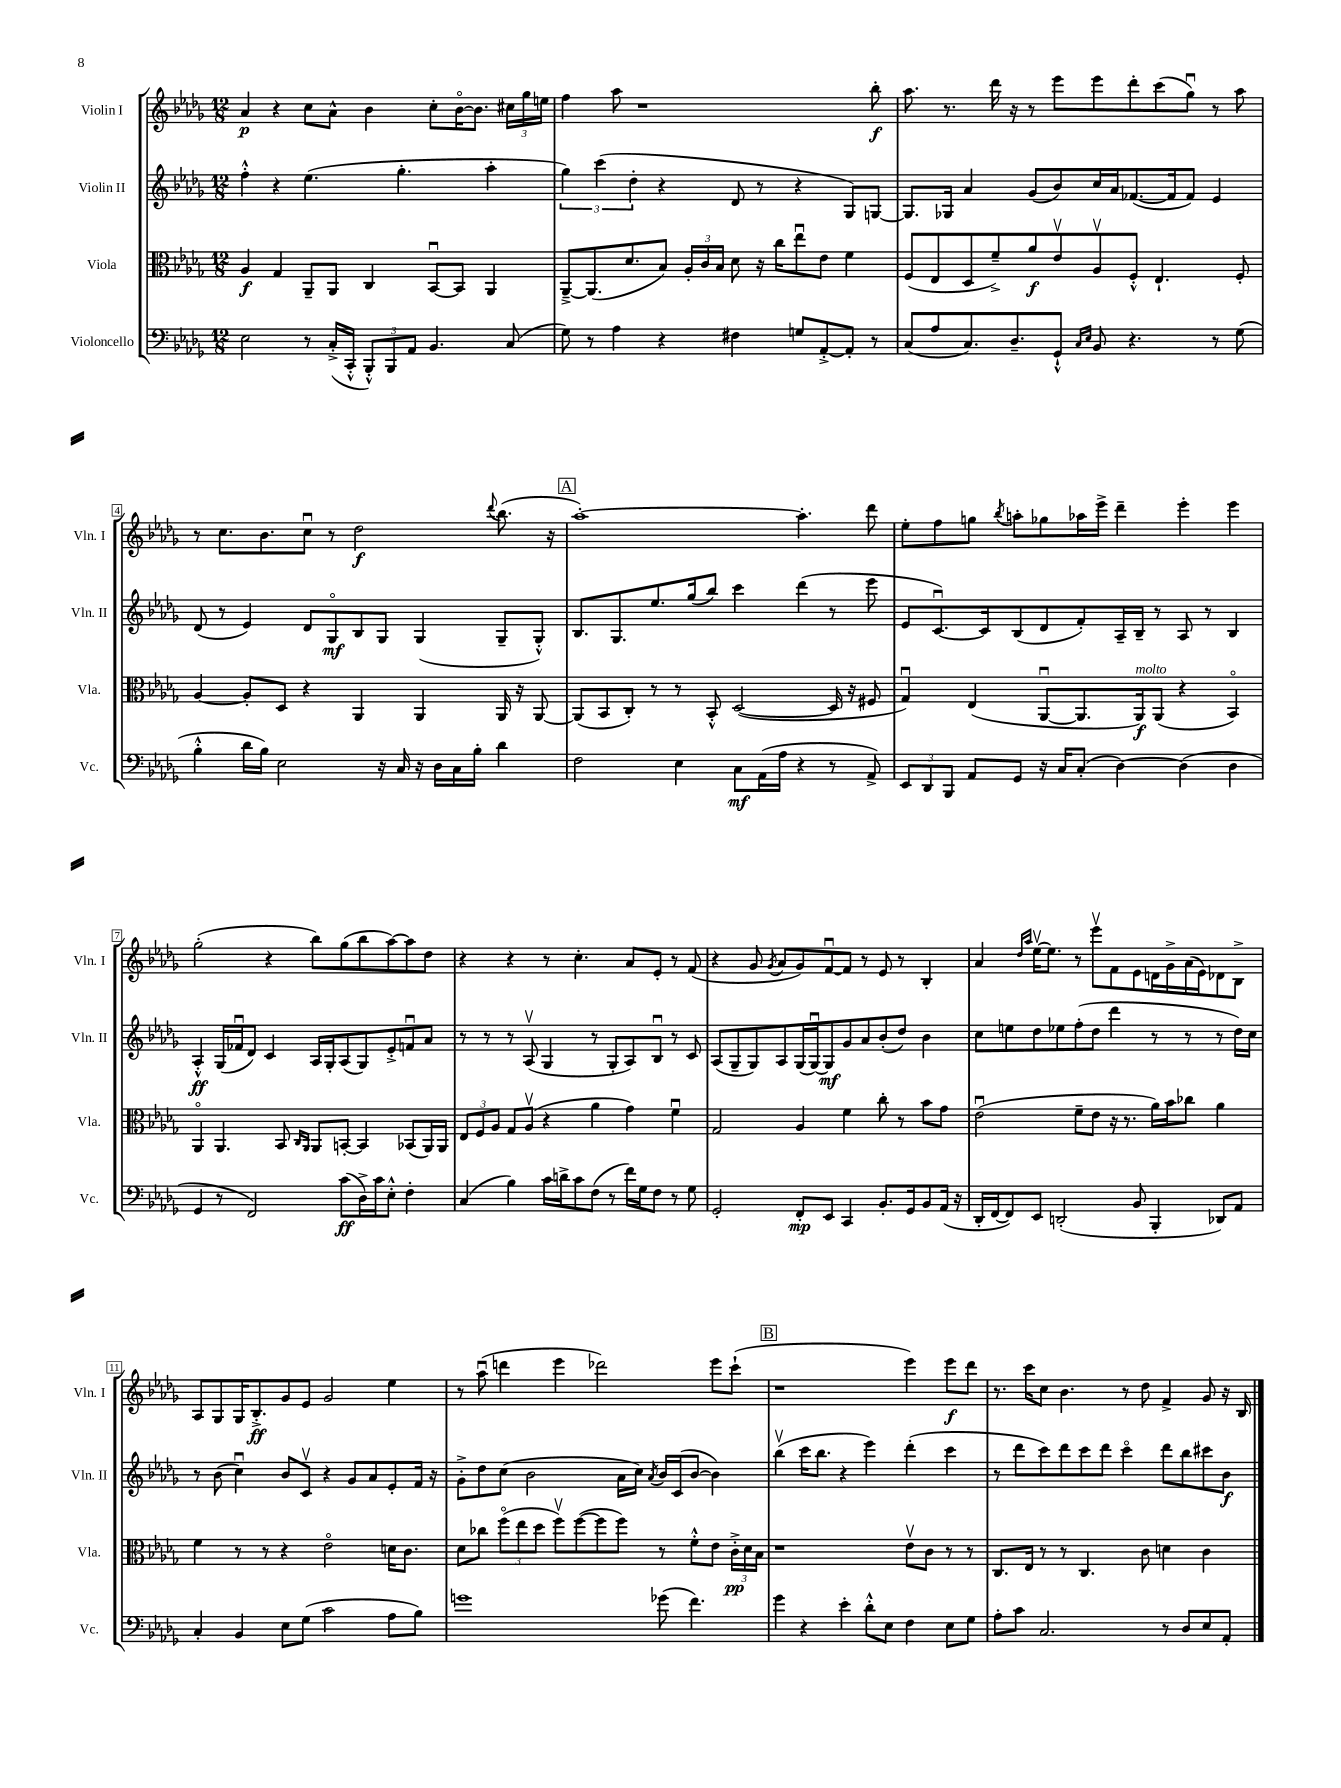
<<
\new StaffGroup <<
\new Staff = "s0" \with { instrumentName = "Violin I" shortInstrumentName = "Vln. I" } {
    \clef treble \key des \major \numericTimeSignature \time 12/8
    \autoBeamOff aes'4\p r4 c''8[ aes'8]-^ bes'4 c''8[-. bes'16~\flageolet bes'8.] \tuplet 3/2 { cis''16[ ges''16 e''16] } |
    f''4 aes''8 r1 bes''8-.\f |
    aes''8. r8. des'''16 r16 r8 ees'''8[ ees'''8 des'''8-. c'''8( ges''8]\downbow) r8 aes''8 |
    r8 c''8.[ bes'8. c''8]\downbow r8 des''2\f \appoggiatura { des'''8 } bes''8.( r16 |
    \mark \markup { \box "A" } aes''1~-.) aes''4.-. des'''8 |
    ees''8[-. f''8 g''8] \acciaccatura { bes''8 } a''8[-. ges''8 aes''16 ees'''16]-> des'''4-- ees'''4-. ees'''4 |
    ges''2-.( r4 bes''8[) ges''8( bes''8 aes''8~) aes''8 des''8] |
    r4 r4 r8 c''4.-. aes'8[ ees'8]-. r8 f'8( |
    r4 ges'8 \acciaccatura { ges'8 } aes'8[ ges'8) f'8~\downbow f'8] r8 ees'8 r8 bes4-. |
    aes'4 \grace { des''16[ aes''16] } ees''16[~\upbow ees''8.] r8 ees'''8[\upbow f'8 ees'8 d'16 ges'16-> aes'16( ees'16) des'8 bes8]-> |
    aes8[ ges8 ges16 bes8.-.->\ff ges'8 ees'8] ges'2 ees''4 |
    r8 aes''8\downbow( d'''4 ees'''4 des'''2) ees'''8[ c'''8]-!( |
    \mark \markup { \box "B" } r1 ees'''4) ees'''8[\f des'''8] |
    r8. c'''16[ c''8] bes'4. r8 des''8 f'4-> ges'8 r16 bes16 \bar "|." |
}
\new Staff = "s1" \with { instrumentName = "Violin II" shortInstrumentName = "Vln. II" } {
    \clef treble \key des \major \numericTimeSignature \time 12/8
    \autoBeamOff f''4-.-^ r4 ees''4.( ges''4.-. aes''4-. |
    \tuplet 3/2 { ges''4) c'''4( des''4-. } r4 des'8 r8 r4 ges8[) g8]~ |
    g8.[ ges16] aes'4 ges'8[( bes'8) c''16 aes'16 fes'8.~( fes'16 fes'8]) ees'4 |
    des'8( r8 ees'4) des'8[ ges8\flageolet\mf bes8 ges8] ges4( ges8[-- ges8]-.-^) |
    \mark \markup { \box "A" } bes8.[ ges8. ees''8. ges''16( bes''8]) c'''4 des'''4( r8 ees'''8 |
    ees'8[ c'8.~\downbow) c'16 bes8( des'8 f'8-.) aes16-- bes16]-- r8 aes8 r8 bes4 |
    aes4-.-^\ff ges16[( fes'16\downbow des'8]) c'4 aes16[ ges16-. aes8( ges8) ees'8-.-> f'8\downbow aes'8] |
    r8 r8 r8 aes8\upbow( ges4 r8 ges8[-. aes8) bes8]\downbow r8 c'8 |
    aes8[( ges8-- ges8) aes8 ges16( ges16~\downbow) ges8\mf ges'8 aes'8 bes'8-.( des''8]) bes'4 |
    c''8[ e''8 des''8 ees''8 f''8-.( des''8] des'''4 r8 r8 r8 des''16[) c''16] |
    r8 bes'8( c''4\downbow) bes'8[ c'8]\upbow r4 ges'8[ aes'8 ees'8-. f'16] r16 |
    ges'8[-.-> des''8 c''8]( bes'2 aes'16[ c''16]) \acciaccatura { aes'8 } bes'16[ c'16( bes'8]~ bes'4) |
    \mark \markup { \box "B" } bes''4\upbow( c'''16[ bes''8.] r4 ees'''4) des'''4-.( c'''4 |
    r8 des'''8[ c'''8) des'''8 c'''8 des'''8] c'''4\flageolet des'''8[ bes''8 cis'''8 bes'8]\f \bar "|." |
}
\new Staff = "s2" \with { instrumentName = "Viola" shortInstrumentName = "Vla." } {
    \clef alto \key des \major \numericTimeSignature \time 12/8
    \autoBeamOff aes4\f ges4 aes,8[-- aes,8] c4 bes,8[~\downbow bes,8] aes,4 |
    aes,8[~---> aes,8.( des'8. bes8]) \tuplet 3/2 { aes16[-. c'16 bes16] } des'8 r16 c''16[ ees''8\downbow ees'8] f'4 |
    f8[( ees8 des8 f'8--->) aes'8\f ees'8\upbow aes8\upbow f8]-.-^ ees4.-! f8-. |
    aes4~ aes8[-. des8] r4 aes,4 aes,4 aes,16 r16 aes,8~ |
    \mark \markup { \box "A" } aes,8[( bes,8 c8]-.) r8 r8 bes,8-.-^ des2~( des16 r16 fis8 |
    ges4\downbow) ees4( aes,8[~\downbow aes,8. aes,16\f^\markup { \italic "molto" }) aes,8]( r4 bes,4\flageolet) |
    aes,4\flageolet aes,4. bes,8 \grace { c16[ aes,16] } aes,8[ b,8]~-. b,4 bes,8[( aes,16) aes,16] |
    \tuplet 3/2 { ees8[ f8 aes8] } ges8[ aes8]\upbow( r4 aes'4 ges'4) f'4\downbow |
    ges2 aes4 f'4 c''8-. r8 bes'8[ ges'8] |
    ees'2\downbow( f'8[-- ees'8] r16 r8. aes'16[) bes'16 ces''8] aes'4 |
    f'4 r8 r8 r4 ees'2\flageolet d'16[ c'8.] |
    des'8[ ces''8] \tuplet 3/2 { f''8[\flageolet( ees''8 des''8] } f''8[\upbow) f''8~( f''8 f''8]) r8 f'8[-.-^ ees'8] \tuplet 3/2 { c'16[-.->\pp des'16 bes16] } |
    \mark \markup { \box "B" } r1 ees'8[\upbow c'8] r8 r8 |
    c8.[ ees16] r8 r8 c4. c'8 d'4 c'4 \bar "|." |
}
\new Staff = "s3" \with { instrumentName = "Violoncello" shortInstrumentName = "Vc." } {
    \clef bass \key des \major \numericTimeSignature \time 12/8
    \autoBeamOff ees2 r8 c16[-.->( c,16]-.-^ \tuplet 3/2 { bes,,8[-.-^) bes,,8 aes,8] } bes,4. c8( |
    ges8) r8 aes4 r4 fis4 g8[ aes,8~-.-> aes,8]-. r8 |
    c8[( aes8 c8.) des8.-- ges,8]-!-^ \grace { c16[ ees16] } bes,8 r4. r8 ges8( |
    bes4-.-^ des'16[ bes16]) ees2 r16 c16 r16 des16[ c16 bes16]-. des'4 |
    \mark \markup { \box "A" } f2 ees4 c8[\mf aes,16( aes16] r4 r8 aes,8->) |
    \tuplet 3/2 { ees,8[ des,8 bes,,8] } aes,8[ ges,8] r16 c16[ c8]-.( des4~) des4( des4 |
    ges,4 r8 f,2) c'8[\ff( des16->) c'16 ees8]-.-^ f4-. |
    c4( bes4) c'16[ d'16-> c'8 f8]( r8 f'16[) ges16 f8] r8 ges8 |
    ges,2-. f,8[-.\mp ees,8] c,4 bes,8.[-. ges,16 bes,8 aes,16]( r16 |
    des,16[-. f,16~ f,8) ees,8] d,2-.( bes,8 bes,,4-. des,8[) aes,8] |
    c4-. bes,4 ees8[ ges8]( c'2 aes8[ bes8]) |
    g'1 ges'8( f'4.) |
    \mark \markup { \box "B" } ges'4 r4 ees'4-. des'8[-.-^ ees8] f4 ees8[ ges8] |
    aes8[-. c'8] c2. r8 des8[ ees8 aes,8]-. \bar "|." |
}
>>
>>
\layout { \context { \Score \override BarNumber.stencil = #(make-stencil-boxer 0.1 0.3 ly:text-interface::print) } }
